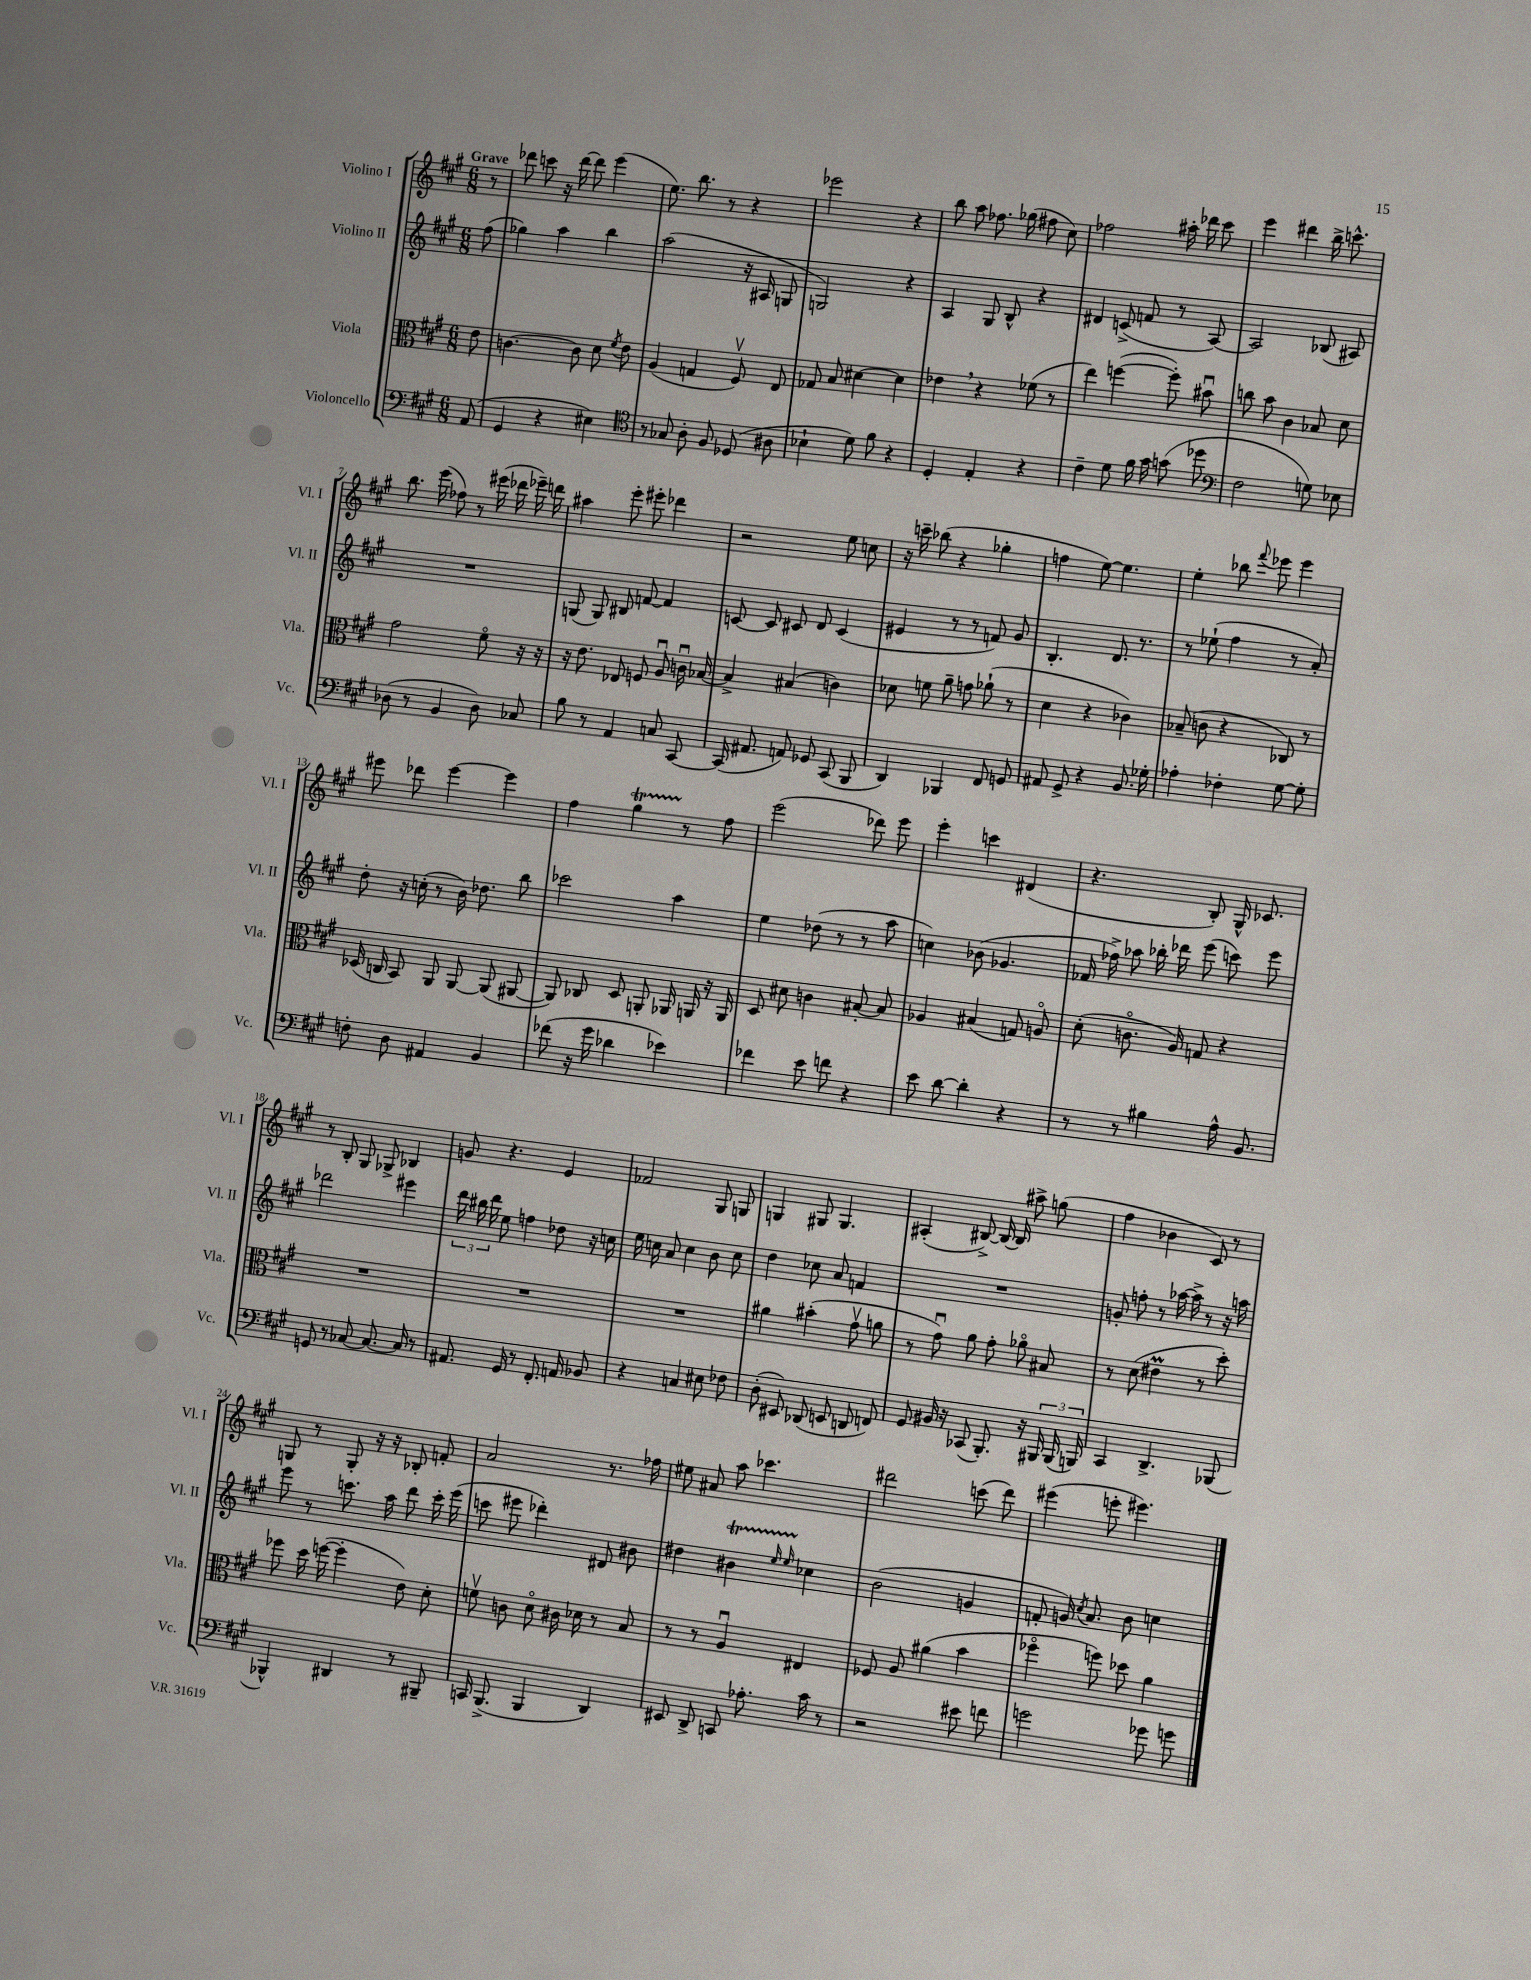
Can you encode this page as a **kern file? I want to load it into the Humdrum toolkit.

**kern	**kern	**kern	**kern
*staff4	*staff3	*staff2	*staff1
*clefF4	*clefC3	*clefG2	*clefG2
*k[f#c#g#]	*k[f#c#g#]	*k[f#c#g#]	*k[f#c#g#]
*M6/8	*M6/8	*M6/8	*M6/8
(8AA	8e	(8ff#	8r
=	=	=	=
4GG#	[4.c	4gg-)	8ddd-
.	.	.	8ccc
4r	.	4aa	16r
.	.	.	[16ddd-
.	8c]	.	8ddd-]
4E#)	8d	4bb	(4eee
.	8qf#	.	.
.	8e	.	.
=	=	=	=
*clefC4	*	*	*
8r	(4A	(2aa	8.ee)
8G-	.	.	.
.	.	.	8.bb
8A'	4G	.	.
8F#	.	.	8r
(8D-	8F#v)	16r	4r
.	.	16A#	.
8A#	8E	8G	.
=	=	=	=
4B-`	8G-	2G)	2eee-
.	8B	.	.
8d)	[4d#	.	.
8f#	.	.	.
4r	4d#]	4r	4r
=	=	=	=
4D'	4e-	4A	8bb
.	.	.	8aa
4E'	4r	8G#	8.ff-
.	.	8B^^	.
.	.	.	(16gg-
4r	(8f-	4r	8ff#
.	8r	.	8cc#)
=	=	=	=
4c#~	4ee)	4d#	2ff-
8d	([4ff	(8c^	.
16f#	.	8f	.
16g#	.	.	.
(8g	8ff'])	8r	16aa#'
.	.	.	16ddd-
8dd-	8b#u	[8A)	8ccc#
=	=	=	=
*clefF4	*	*	*
2F#	8cc	2A]	4eee
.	8b	.	.
.	4c#	.	4ddd#
8G)	8B-	(8B-	16bb^
.	.	.	8.ccc^^
8E-	8d	8A#)	.
=	=	=	=
(8D-	2g#	2.r	8.bb
8r	.	.	.
.	.	.	(16eee
4BB	.	.	8ff-)
.	.	.	8r
8D-)	8f#o	.	(16eee#
.	.	.	16ddd-
8C-	16r	.	16eee-~)
.	16r	.	16ddd
=	=	=	=
8B	16r	(8G	4aa#
.	8.e	.	.
8r	.	8G)	.
4AA	8E-	8B#	8eee'
.	8F	[8f	8eee#'
8C	8Au	4f]	4ddd-
[8CC#	16cu	.	.
.	[16B-	.	.
=	=	=	=
(16CC#]	4B-^]	[8c	2r
8.AA#	.	.	.
.	.	8c]	.
8AA)	(4B#	8c#	.
8GG-	.	8d	.
(8CC#	4c)	(4c#	8ee
8BBB	.	.	8cc
=	=	=	=
4DD)	8d-	4e#	16r
.	.	.	16ccc~
.	8f	.	(8bb-
4BBB-	8a~	8r	4r
.	8g	8r	.
8FF#	(8a-`	8f)	4gg-'
8GG	8r	8g#	.
=	=	=	=
8AA#	4d	4.B'	4ff
8GG#^	.	.	.
4r	4r	.	[8ee)
.	.	8.d	4.ee]
8.BB	4c-)	.	.
.	.	8.r	.
16G-'	.	.	.
=	=	=	=
4A-'	(8B-~	8r	4ee'
.	8c	(8ee-`	.
4F-'	4r	4ff#	8bb-
.	.	.	8qqfff#
.	.	.	8eee-
[8G#	8C-)	8r	4eee-
8G#']	8r	8a')	.
=	=	=	=
8F'	(16D-	8dd'	8eee#
.	16C	.	.
8D	8BB)	16r	8ddd-
.	.	(16cc'	.
4AA#	8AA	8r	[4eee#
.	[8AA	16b)	.
.	.	8.dd-	.
4BB	(8AA]	.	4eee#]
.	[8AA#	8bb	.
=	=	=	=
(8f-	8AA#])	2ccc-	4ff#
16r	8C-	.	.
16g#	.	.	.
4d-	8D	.	4gg#
.	8AA'	.	.
4e-)	16AA-	4aa	8r
.	16AA	.	.
.	16r	.	8ff#
.	16AA	.	.
=	=	=	=
4f-	8D	4ee	(2eee
.	8d#	.	.
8e	4c	(8dd-	.
8f	.	8r	.
4r	[8B#'	8r	8ddd-)
.	8B#]	8aa	8eee
=	=	=	=
8e	4A-	4cc)	4eee'
[8d	.	.	.
4d']	(4B#	(8b-	4ccc
.	.	4.g-	.
4r	8G)	.	(4d#
.	8Ao	.	.
=	=	=	=
8r	(8d'	16f-	4.r
.	.	16ff-^)	.
8r	8.co	8aa-	.
4B#	.	16bb-'	.
.	16A)	16ddd-	.
.	8G	(8eee	8B')
16A^^	4r	8ccc)	16G#^^
8.BB	.	.	8.c-
.	.	8eee	.
=	=	=	=
8GG	2.r	2ddd-	8r
8r	.	.	8B'
[8C-	.	.	8G#
8.C-_	.	.	8G-^
.	.	4eee#	4B-
16C-]	.	.	.
8r	.	.	.
=	=	=	=
8.AA#	2.r	24ddd	8g
.	.	24bb#	.
.	.	24ddd	.
.	.	8ee	4.r
16GG#	.	.	.
8r	.	4ff	.
8.FF#'	.	.	.
.	.	8dd-	4e
16AA	.	.	.
8BB-	.	16r	.
.	.	16cc	.
=	=	=	=
4r	2.r	16ee	2f-
.	.	16cc	.
.	.	8a	.
4C	.	4cc	.
8E#	.	8b	8G#
8F-	.	8cc	8G
=	=	=	=
(8D'	4a#	4dd	4G
8EE#)	.	.	.
(8DD-	(4b#'	8cc-	8G#
8EE	.	8a	4.G#
8DD	8g#v	4f	.
8FF)	8a	.	.
=	=	=	=
8GG#	8r	2.r	(4A#'
16BB#	8g#u)	.	.
16r	.	.	.
(8CC-	8a	.	[8B#^)
8.BBB')	8g#'	.	16B#_
.	.	.	16B#]
.	8a-o	.	8aa#^
16r	.	.	.
24BBB#	8B#	.	(8gg
(24BBB#	.	.	.
24BBB)	.	.	.
=	=	=	=
4CC#	8r	8g'	4ff#
.	(8d	8ff'	.
4.DD^	4e#	8r	4b-
.	.	[16aa-	.
.	.	16aa-^]	.
.	8r	8r	8c#)
(8BBB-	8dd')	16r	8r
.	.	16aa	.
=	=	=	=
4BBB-^^)	8ff-	8eee	8G
.	16dd	8r	8r
.	([16ff	.	.
4DD#	4ff']	8.ccc	8G'
.	.	.	16r
.	.	16aa	16r
8r	8e)	8ddd	8B-'
8BBB#~	8d'	16ccc'	8f'
.	.	(16eee	.
=	=	=	=
16CC	8fv	8ccc	2a
(8.BBB^	.	.	.
.	8c	8eee#	.
4BBB	8do	4ddd-')	.
.	16c#	.	.
.	16d-	.	.
4DD)	8r	8d#	8.r
.	8B	8b#	.
.	.	.	16ff-
=	=	=	=
8EE#	8r	4dd#	8ee#
8DD^	8r	.	8a#
8CC	4Au	4b#	8aa
8.A-'	.	.	4.ccc-
.	.	16qqee	.
.	.	16qqee	.
.	4E#	4cc-	.
16c#	.	.	.
8r	.	.	.
=	=	=	=
2r	8F-	(2b	2ddd#
.	8A	.	.
.	(4a#	.	.
8e#	4b	4g	(8ccc
8f	.	.	8ddd#)
=	=	=	=
2g	4ff-o	8f'	(4eee#
.	.	16g)	.
.	.	8qcc#	.
.	.	8.a	.
.	8ff)	.	8eee'
.	8dd-	8b	4.eee#)
8g-	4a	4cc	.
8g	.	.	.
==	==	==	==
*-	*-	*-	*-
